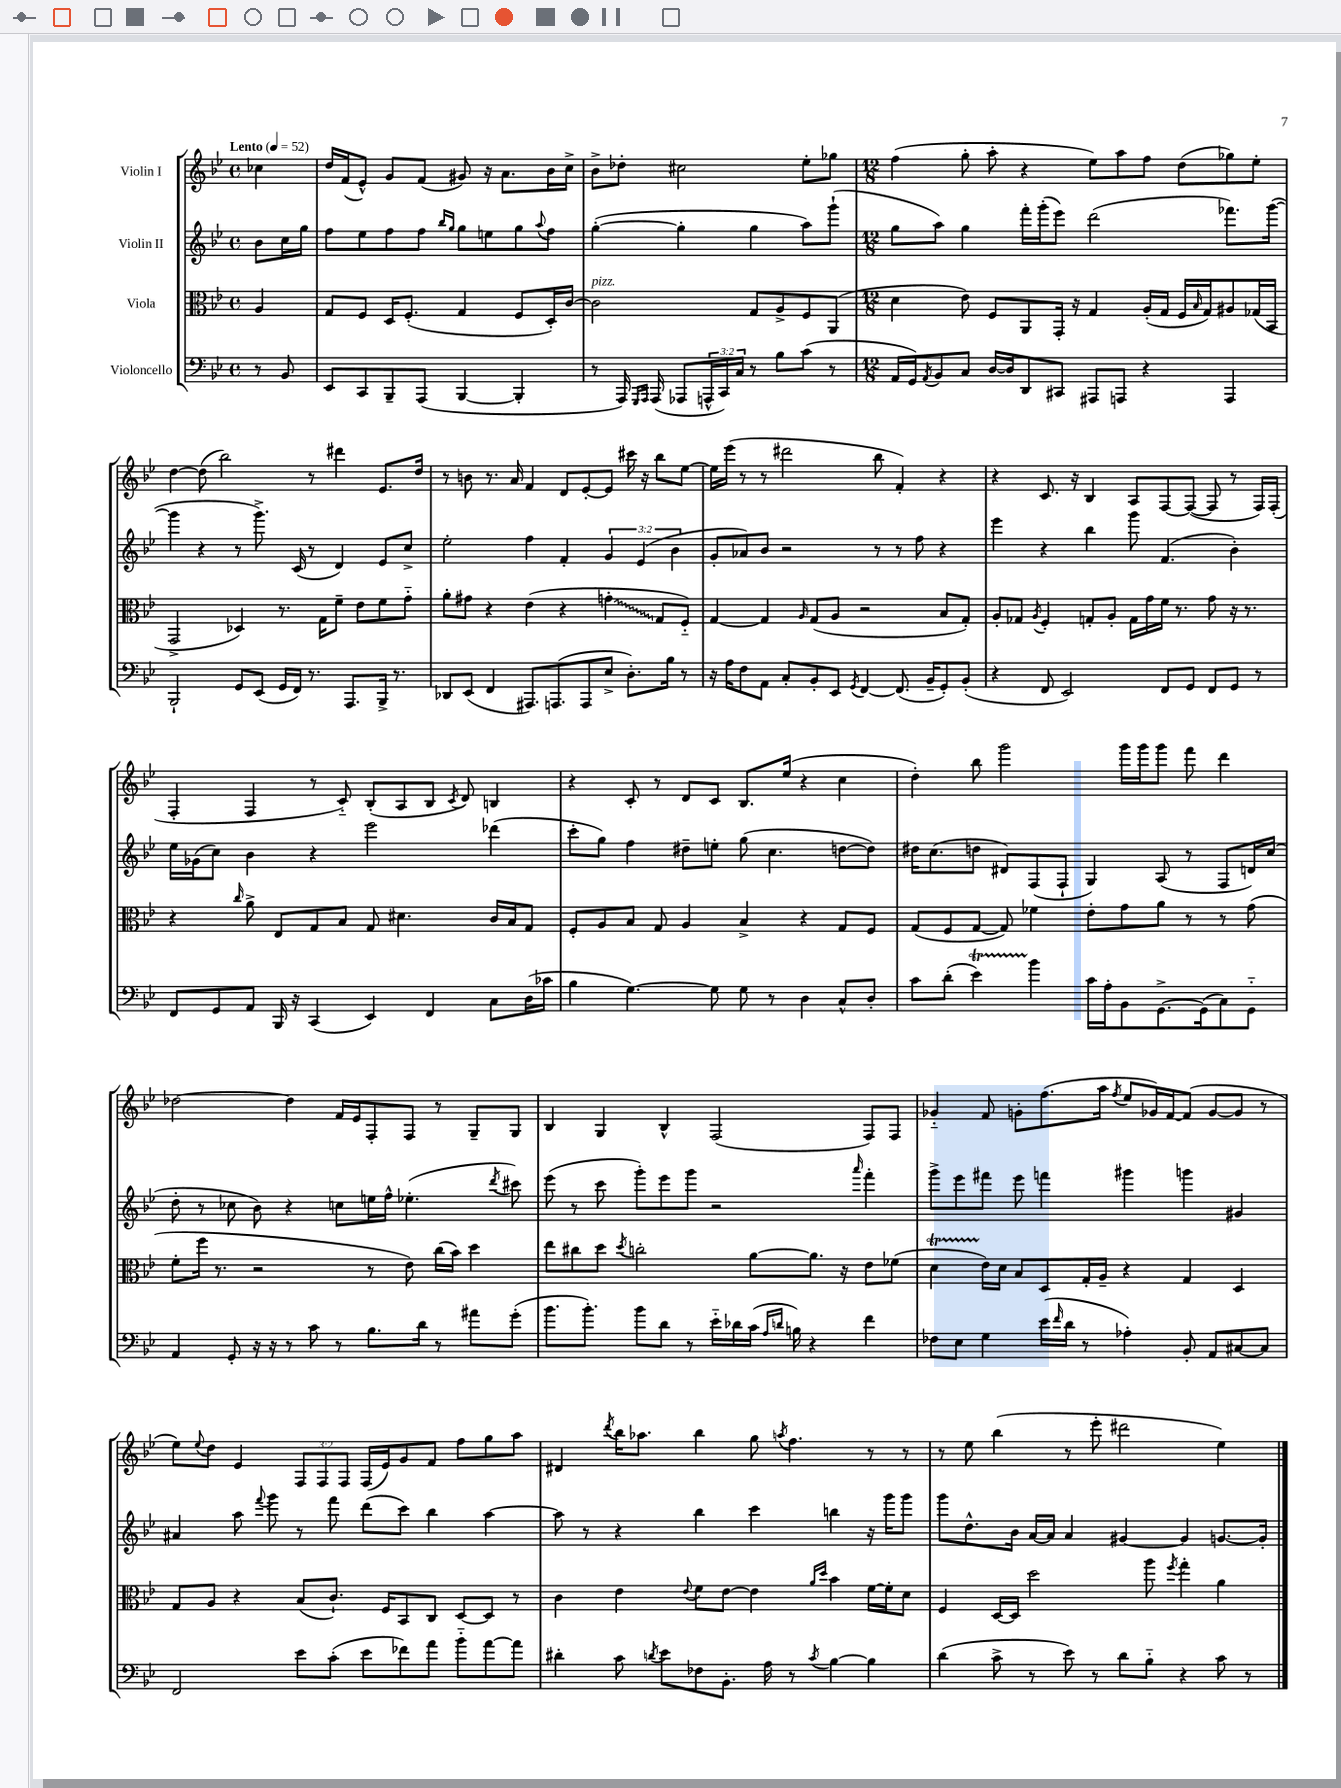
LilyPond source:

<<
\new StaffGroup <<
\new Staff = "s0" \with { instrumentName = "Violin I" } {
    \clef treble \key bes \major \defaultTimeSignature \time 4/4 \override Staff.TupletNumber.text = #tuplet-number::calc-fraction-text \partial 4 \tempo "Lento" 4 = 52
    ces''4 |
    d''16 f'16( ees'8-^) g'8 f'8( gis'8) r16 a'8. bes'16 c''16-> |
    bes'8-> des''8-. cis''2 ees''8-. ges''8 |
    \numericTimeSignature \time 12/8 f''4( g''8-. a''8-. r4 ees''8) a''8 f''8 d''8( ges''8) ees''8-. |
    d''4~ d''8( bes''2) r8 dis'''4 ees'8. d''16 |
    r8 b'8 r8. a'16 f'4 d'8 ees'8~-. ees'8 cis'''16 r16 bes''8 ees''8~ |
    ees''16 ees'''16( r8 r8 dis'''2 bes''8 f'4-.) r4 |
    r4 c'8. r16 bes4 a8 f8~ f8~( f8 r8 f16) f16-.( |
    f4-. f4 r8 c'8-_) bes8-.( a8 bes8 \acciaccatura { c'8 } d'8) b4 |
    r4 c'8-. r8 d'8 c'8 bes8. ees''16( r4 c''4 |
    d''4-.) bes''8 g'''2 g'''16 g'''16 g'''8 f'''8 d'''4 |
    des''2~ des''4 f'16 ees'16 f8-. f8 r8 g8-- g8 |
    bes4 g4 bes4-^ f2( f8) f8 |
    ges'4-_ f'8 g'8-. f''8.( a''16 \acciaccatura { f''8 } ees''8 ges'16) f'16~ f'8( ges'8~ ges'8 r8 |
    ees''8) \appoggiatura { ees''8 } d''8 ees'4 \tuplet 3/2 { f8 f8 f8 } f16( ees'16) g'8 f'8 f''8 g''8 a''8 |
    dis'4 \acciaccatura { d'''8 } bes''16 aes''8. bes''4 g''8 \acciaccatura { a''8 } f''4. r8 r8 |
    r8 ees''8 bes''4( r8 ees'''8-. dis'''2 ees''4) \bar "|." |
}
\new Staff = "s1" \with { instrumentName = "Violin II" } {
    \clef treble \key bes \major \defaultTimeSignature \time 4/4 \override Staff.TupletNumber.text = #tuplet-number::calc-fraction-text \partial 4
    bes'8 c''16 g''16 |
    f''8 ees''8 f''8 f''8 \grace { bes''16 g''16 } g''8 e''8 g''8 \appoggiatura { a''8 } f''8 |
    g''4~-.( g''4-. g''4 a''8) g'''8-!( |
    \numericTimeSignature \time 12/8 g''8 a''8) g''4 f'''16-. g'''16-.( ees'''8) d'''2( fes'''8.) g'''16~( |
    g'''4 r4 r8 g'''8.->) c'16( r8 d'4) ees'8 c''8-> |
    ees''2-. f''4 f'4-. \tuplet 3/2 { g'4 ees'4( bes'4 } |
    g'8-. aes'8) bes'8 r2 r8 r8 f''8 r4 |
    ees'''4 r4 bes''4 g'''8 f'4.( bes'4-.) |
    ees''16 ges'16( c''8) bes'4 r4 ees'''2 des'''4( |
    c'''8-. g''8) f''4 dis''8-- e''8-. g''8( c''4. d''8~ d''8) |
    dis''16 c''8.( d''8 dis'8) f8( f8-! g4) a8( r8 f8 d'16) c''16( |
    d''8-. r8 ces''8 bes'8) r4 c''8 e''16 f''16-^ ees''4.-.( \acciaccatura { d'''8 } cis'''8) |
    ees'''8( r8 c'''8 g'''8-.) ees'''8 g'''8 r2 \grace { a'''16 } f'''4-. |
    g'''8-> ees'''8 fis'''8 ees'''8 f'''4 gis'''4 g'''4 gis'4 |
    ais'4 a''8 \appoggiatura { f'''8 } g'''8 r8 f'''8 d'''8( c'''8) bes''4 a''4~ |
    a''8 r8 r4 bes''4 c'''4 b''4 r16 g'''16 g'''8 |
    g'''8 d''8.-^ bes'16 a'16~ a'16 a'4 gis'4~ gis'4 g'8.~ g'16-. \bar "|." |
}
\new Staff = "s2" \with { instrumentName = "Viola" } {
    \clef alto \key bes \major \defaultTimeSignature \time 4/4 \partial 4
    a4 |
    g8 f8 d16 f8.-.( g4 f8 d16-.) c'16~ |
    c'2^\markup { \italic "pizz." } g8 a8-> f8 a,8( |
    \numericTimeSignature \time 12/8 d'4 ees'8) f8 a,8 g,16-. r16 g4 a16-.( g16 f16 \grace { bes16 } g16) ais8 ges16( bes,16 |
    g,2-> des4) r8. g16 f'8-- ees'8 f'8 g'8-_ |
    a'8-. gis'8 r4 ees'4( r4 \once \override Glissando.style = #'zigzag g'4-.\glissando g8 f8-_) |
    g4~ g4 \grace { a16 } g8( a8 r2 bes8 g8-.) |
    a8-. ges8 \acciaccatura { a8 } f4-. g8-. a8-. g16 g'16 f'16 r8. g'8 r16 r8. |
    r4 \grace { c''16 } a'8-> ees8 g8 bes8 g8 dis'4. c'16 bes16 g8 |
    f8-. a8 bes8 g8 a4 bes4-> r4 g8 f8 |
    g8( f8 g8~ g8) fes'4 ees'8-. g'8 a'8 r8 r8 g'8( |
    f'8-. f''16 r8. r2 r8 ees'8) c''16( bes'16) d''4 |
    ees''8 cis''8 d''8 \acciaccatura { d''8 } c''2-. a'8~ a'8. r16 ees'8 fes'8( |
    d'4\startTrillSpan ees'16\stopTrillSpan) d'16 bes8 d8 g16-. a16-- r4 g4 d4 |
    g8 a8 r4 bes8( c'8.-!) f16 bes,8 c8 d8~ d8 r8 |
    c'4 ees'4 \appoggiatura { ees'8 } f'8 ees'8~ ees'4 \grace { a'16 d''16 } bes'4 f'16~ f'16-. d'8 |
    f4 d16~ d16 d''2 a''8 \acciaccatura { f''8 } g''4-. a'4 \bar "|." |
}
\new Staff = "s3" \with { instrumentName = "Violoncello" } {
    \clef bass \key bes \major \defaultTimeSignature \time 4/4 \override Staff.TupletNumber.text = #tuplet-number::calc-fraction-text \partial 4
    r8 bes,8 |
    ees,8 c,8 bes,,8-- a,,8( bes,,4~ bes,,4-. |
    r8 a,,16) \grace { g,,16 a,,16 } a,,16( aes,,8 \tuplet 3/2 { a,,16-^ c,16) c16 } r8 bes8 c'8( r8 |
    \numericTimeSignature \time 12/8 a,16 g,16) \acciaccatura { a,8 } bes,8 c8 d16~ d16 d,8 cis,8 ais,,8 a,,8 r4 a,,4 |
    bes,,2-! g,8 ees,8( g,16 f,16) r8. a,,8. bes,,16-> r8. |
    des,8 ees,8( f,4 ais,,8.) a,,8.( a,,8 ees8-> d8.-.) bes16 r8 |
    r16 a16 f8 a,8 c8-. bes,8-. ees,8 \acciaccatura { g,8 } f,4~ f,8.( bes,16-- g,8-.) bes,8-.( |
    r4 f,8 ees,2) f,8 g,8 f,8 g,8 r8 |
    f,8 g,8 a,8 bes,,16 r16 c,4( ees,4) f,4 c8 d16( ces'16 |
    bes4 g4.~) g8 g8 r8 d4 c8-^ d8-. |
    c'8 d'8-.( ees'4\startTrillSpan) bes'4\stopTrillSpan c'16 a16-. bes,8 g,8.~-> g,16( c8) g,8-_ |
    a,4 g,8-. r16 r16 r8 c'8 r8 bes8. d'16 r8 ais'8 g'8-.( |
    bes'8. bes'8.-.) bes'8 d'8 r8 ees'16-_ des'16 c'16( \grace { a16 d'16 } b16) r4 f'4 |
    fes8 ees8 g4 ees'16( \grace { f'16 } d'16 r8 aes4-.) bes,8-. a,8 cis8~ cis8 |
    f,2 ees'8 c'8-.( ees'8 fes'8) a'8 bes'8-_ a'8~ a'8 |
    dis'4-. c'8 \acciaccatura { d'8 } ees'8 fes8 bes,8.-. a16 r8 \acciaccatura { c'8 } bes4~ bes4 |
    d'4( c'8-> r8 ees'8) r8 d'8 bes8-_ r4 c'8 r8 \bar "|." |
}
>>
>>
\layout { \context { \Score \remove "Bar_number_engraver" } }
